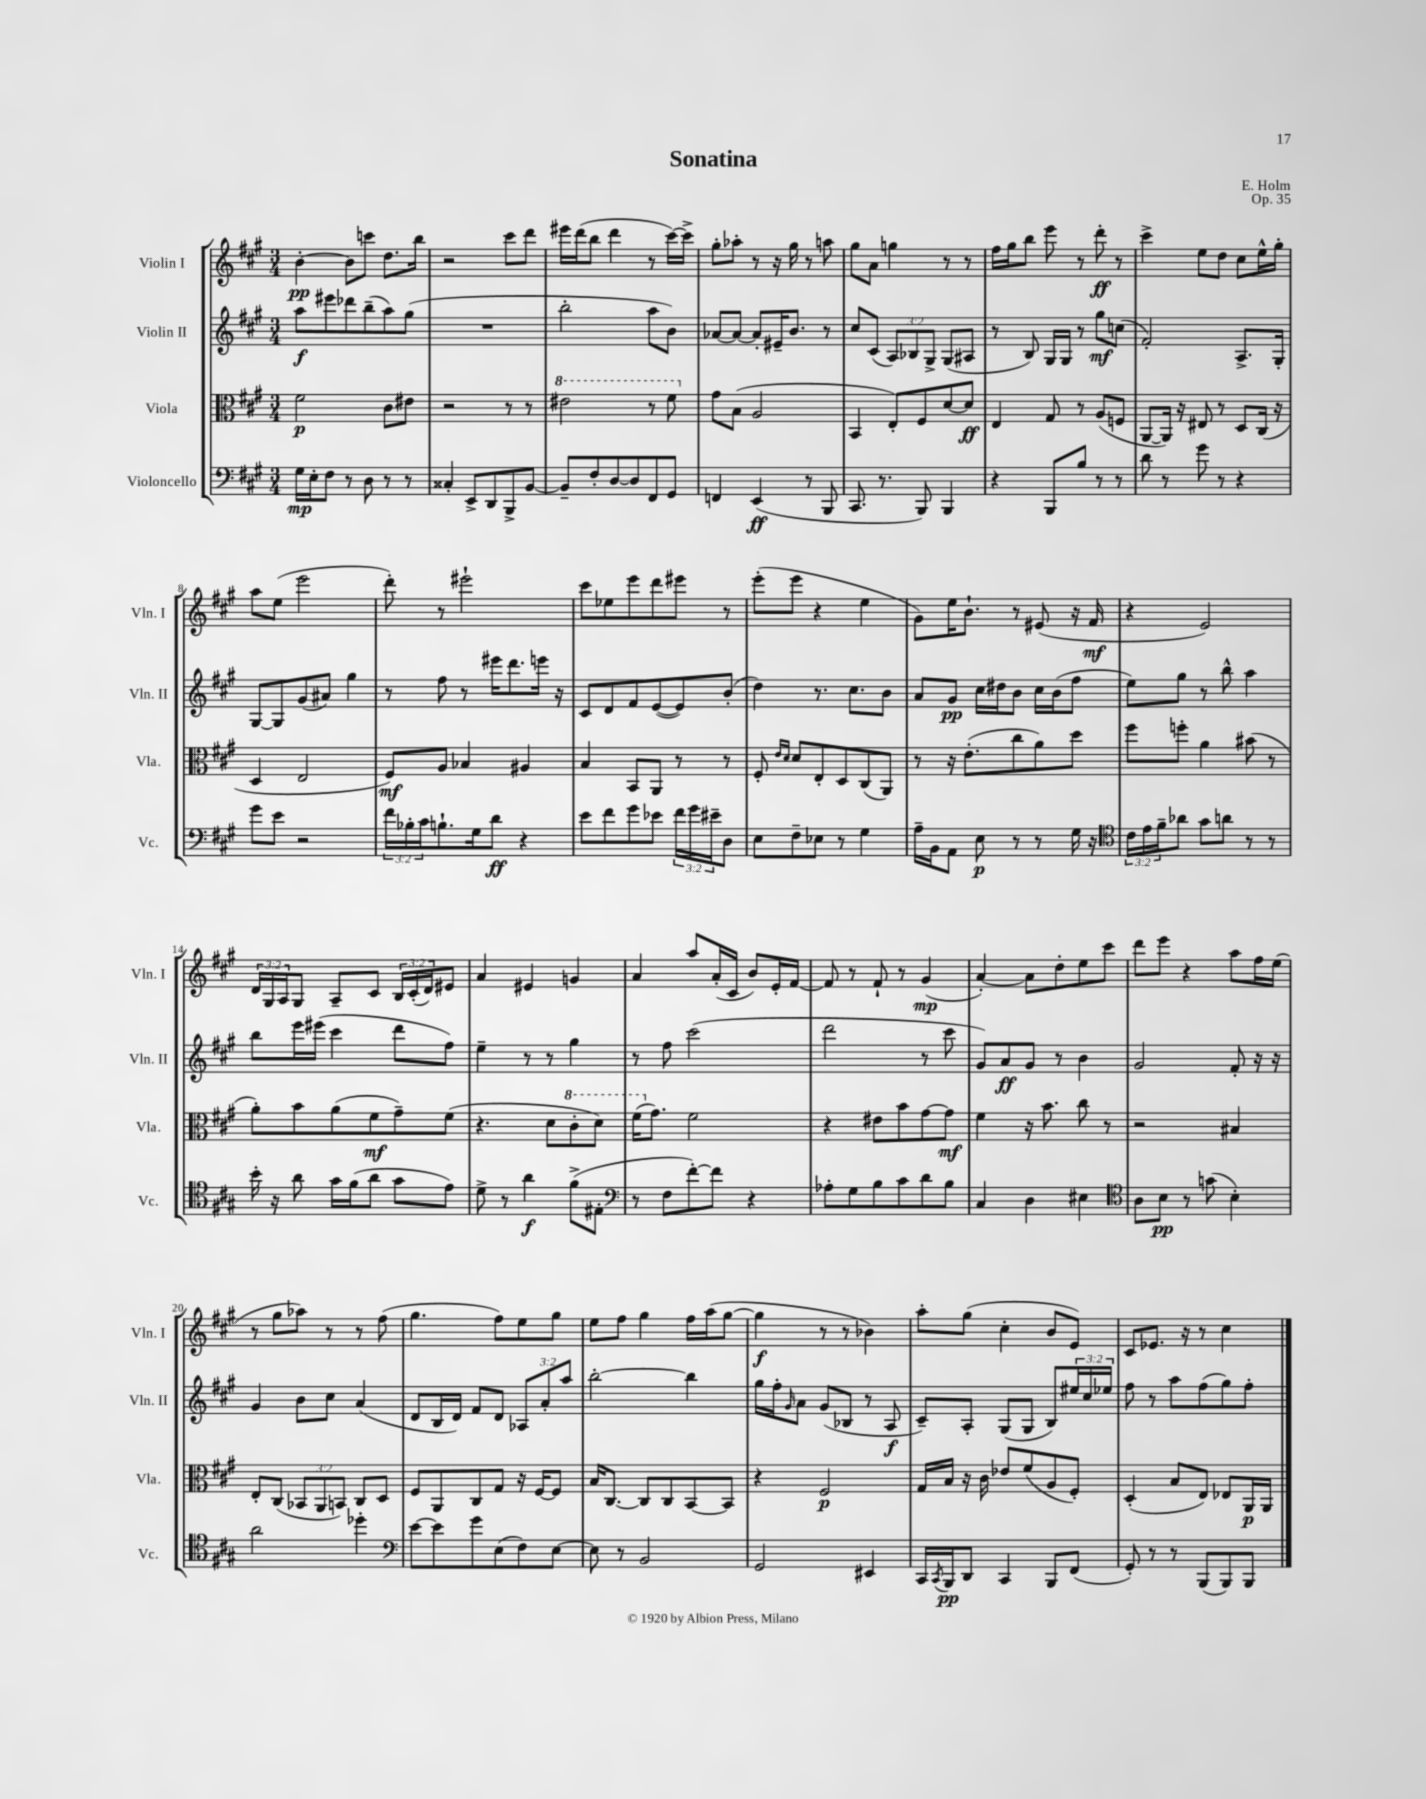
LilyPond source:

\header { title = "Sonatina" composer = "E. Holm" opus = "Op. 35" }
<<
\new StaffGroup <<
\new Staff = "s0" \with { instrumentName = "Violin I" shortInstrumentName = "Vln. I" } {
    \clef treble \key a \major \numericTimeSignature \time 3/4 \override Staff.TupletNumber.text = #tuplet-number::calc-fraction-text
    b'4~-.\pp b'8 c'''8 d''8. b''16 |
    r2 cis'''8 d'''8 |
    eis'''16 d'''16( b''8 d'''4 r8 cis'''16~) cis'''16-> |
    gis''8-. aes''8-. r8 r16 gis''16 r8 a''8 |
    gis''8 a'8 g''4 r8 r8 |
    fis''16 gis''16 b''8 e'''8 r8 d'''8-.\ff r8 |
    cis'''4-> e''8 d''8 cis''8 e''16-^ gis''16-. |
    a''8 e''8( e'''2 |
    d'''8-.) r8 eis'''2-! |
    cis'''8 ees''8 e'''8 d'''8 eis'''8 r8 |
    e'''8-.( e'''8 r4 e''4 |
    gis'8) e''16 b'8.-! r8 eis'8( r16 fis'16\mf |
    r4 e'2) |
    \tuplet 3/2 { d'16 gis16 a16 } gis8 a8-- cis'8 \tuplet 3/2 { b16 cis'16-.( d'16) } eis'8 |
    a'4 eis'4 g'4 |
    a'4 a''8 a'16-.( cis'16 b'8) e'16-. fis'16~ |
    fis'8 r8 fis'8-! r8 gis'4\mp( |
    a'4~-.) a'8 d''8-. e''8 cis'''8 |
    d'''8 e'''8 r4 a''8 fis''16 e''16( |
    r8 gis''8 aes''8) r8 r8 fis''8( |
    gis''4. fis''8) e''8 gis''8 |
    e''8 fis''8 gis''4 fis''16 a''16( gis''8~ |
    gis''4\f r8 r8 bes'4) |
    a''8-. gis''8( cis''4-. b'8 e'8) |
    cis'8 ees'8. r16 r8 cis''4 \bar "|." |
}
\new Staff = "s1" \with { instrumentName = "Violin II" shortInstrumentName = "Vln. II" } {
    \clef treble \key a \major \numericTimeSignature \time 3/4 \override Staff.TupletNumber.text = #tuplet-number::calc-fraction-text
    a''8\f eis'''8 des'''8 b''8--( a''8) gis''8( |
    R2. |
    b''2-. a''8 b'8) |
    aes'8~ aes'8~ aes'8-. eis'16-- b'8. r8 |
    cis''8 cis'8( \tuplet 3/2 { a8) bes8 gis8-> } gis8( ais8 |
    r8 b8) gis16 gis16 r8 gis''8\mf c''8( |
    fis'2-.) a8.-> gis16-. |
    gis8~ gis8 gis'8( ais'8) gis''4 |
    r8 fis''8 r8 eis'''16 d'''8. e'''16 r16 |
    cis'8 d'8 fis'8 e'8~( e'8) b'8-.( |
    d''4) r8. cis''8. b'8 |
    a'8 gis'8\pp cis''16 dis''16 b'8 cis''16 b'16( fis''8 |
    e''8) gis''8 r8 b''8-^ a''4 |
    b''8 e'''16 eis'''16( cis'''4 d'''8 fis''8) |
    e''4-- r8 r8 gis''4 |
    r8 fis''8 cis'''2( |
    d'''2 r8 cis'''8 |
    gis'8) a'8\ff gis'8 r8 b'4 |
    gis'2 fis'8-. r16 r16 |
    gis'4 b'8 cis''8 a'4( |
    d'8 b16 d'16) fis'8 d'8 \tuplet 3/2 { aes8 a'8-. a''8 } |
    b''2~-. b''4 |
    gis''16 fis''16-. \grace { gis'16 } a'8 gis'8( bes8 r8 a8\f |
    cis'8--) a8-. gis8( gis8 b8) \tuplet 3/2 { eis''16 cis''16 ees''16 } |
    fis''8 r8 a''8 fis''8( gis''8) fis''8-. \bar "|." |
}
\new Staff = "s2" \with { instrumentName = "Viola" shortInstrumentName = "Vla." } {
    \clef alto \key a \major \numericTimeSignature \time 3/4 \override Staff.TupletNumber.text = #tuplet-number::calc-fraction-text
    fis'2\p cis'8 eis'8 |
    r2 r8 r8 |
    \ottava #1 eis''2 r8 fis''8 \ottava #0 |
    gis'8 b8( a2 |
    b,4 e8-.) fis8 d'8~ d'8\ff |
    e4 gis8 r8 a8( f8 |
    a,8~ a,16) r16 eis8 r8 d8 cis16( r16 |
    d4 e2 |
    fis8\mf) a8 bes4 ais4 |
    b4 b,8 a,8 r8 r8 |
    fis8-. \grace { e'16 d'16 } d'8 e8-. d8 cis8( a,8) |
    r8 r16 e'8.-.( cis''8 a'8) d''8 |
    fis''8 f''8-. a'4 bis'8( r8 |
    a'8-.) b'8 a'8( fis'8\mf gis'8--) fis'8( |
    r4. d'8 \ottava #1 cis''8-. d''8) |
    fis''16( \ottava #0 gis'8.) fis'2 |
    r4 eis'8 b'8 gis'8~ gis'8\mf |
    fis'4 r16 b'8. cis''8 r8 |
    r2 bis4 |
    e8-. cis8( \tuplet 3/2 { bes,8 a,8 b,8) } cis8 d8 |
    fis8 a,8 cis8 gis8 r16 fis16~ fis8 |
    b16 cis8.~ cis8 cis8 b,8~ b,8 |
    r4 fis2\p |
    gis16 b16 r16 cis'16 ees'8 fis'8( a8 fis8-.) |
    d4-.( b8 e8) ees8 a,16\p a,16 \bar "|." |
}
\new Staff = "s3" \with { instrumentName = "Violoncello" shortInstrumentName = "Vc." } {
    \clef bass \key a \major \numericTimeSignature \time 3/4 \override Staff.TupletNumber.text = #tuplet-number::calc-fraction-text
    gis16\mp e16-. fis8 r8 d8 r8 r8 |
    cisis4-. e,8-> d,8 b,,8-> b,8~ |
    b,8-- fis8-. d8~ d8 fis,8 gis,8 |
    f,4 e,4\ff( r8 b,,8 |
    cis,8. r8. b,,8) b,,4 |
    r4 b,,8 b8 r8 r8 |
    d'8 r8 gis'8 r8 r4 |
    gis'8 e'8 r2 |
    \tuplet 3/2 { fis'16 bes16-. cis'16 } b8.-! gis16 d'8\ff r4 |
    e'8 fis'8 gis'8 ees'8 \tuplet 3/2 { fis'16 gis'16 eis'16-- } d8 |
    e8 fis8-- ees8 r8 gis4 |
    a16-- b,16 a,8 e8\p r8 r8 gis16 r16 |
    \clef tenor \tuplet 3/2 { cis'16 e'16 fis'16-- } aes'8 gis'8 a'8 r8 r8 |
    b'16-. r16 a'8 gis'16 fis'16( a'8 gis'8 e'8) |
    d'8-> r8 a'4\f fis'8->( eis8-. |
    \clef bass r8 fis8 fis'8~-.) fis'8 r4 |
    aes8-. gis8 b8 cis'8 d'8 b8 |
    cis4 d4 eis4 |
    \clef tenor a8 b8\pp r8 g'8( b4-.) |
    a'2 des''4-. |
    \clef bass e'8~ e'8 gis'8 e8( fis8) e8~ |
    e8 r8 b,2 |
    gis,2 eis,4 |
    cis,16 \acciaccatura { cis,8 } b,,16\pp d,8 cis,4 b,,8 fis,8( |
    gis,8-.) r8 r8 b,,8( b,,8) b,,8 \bar "|." |
}
>>
>>
